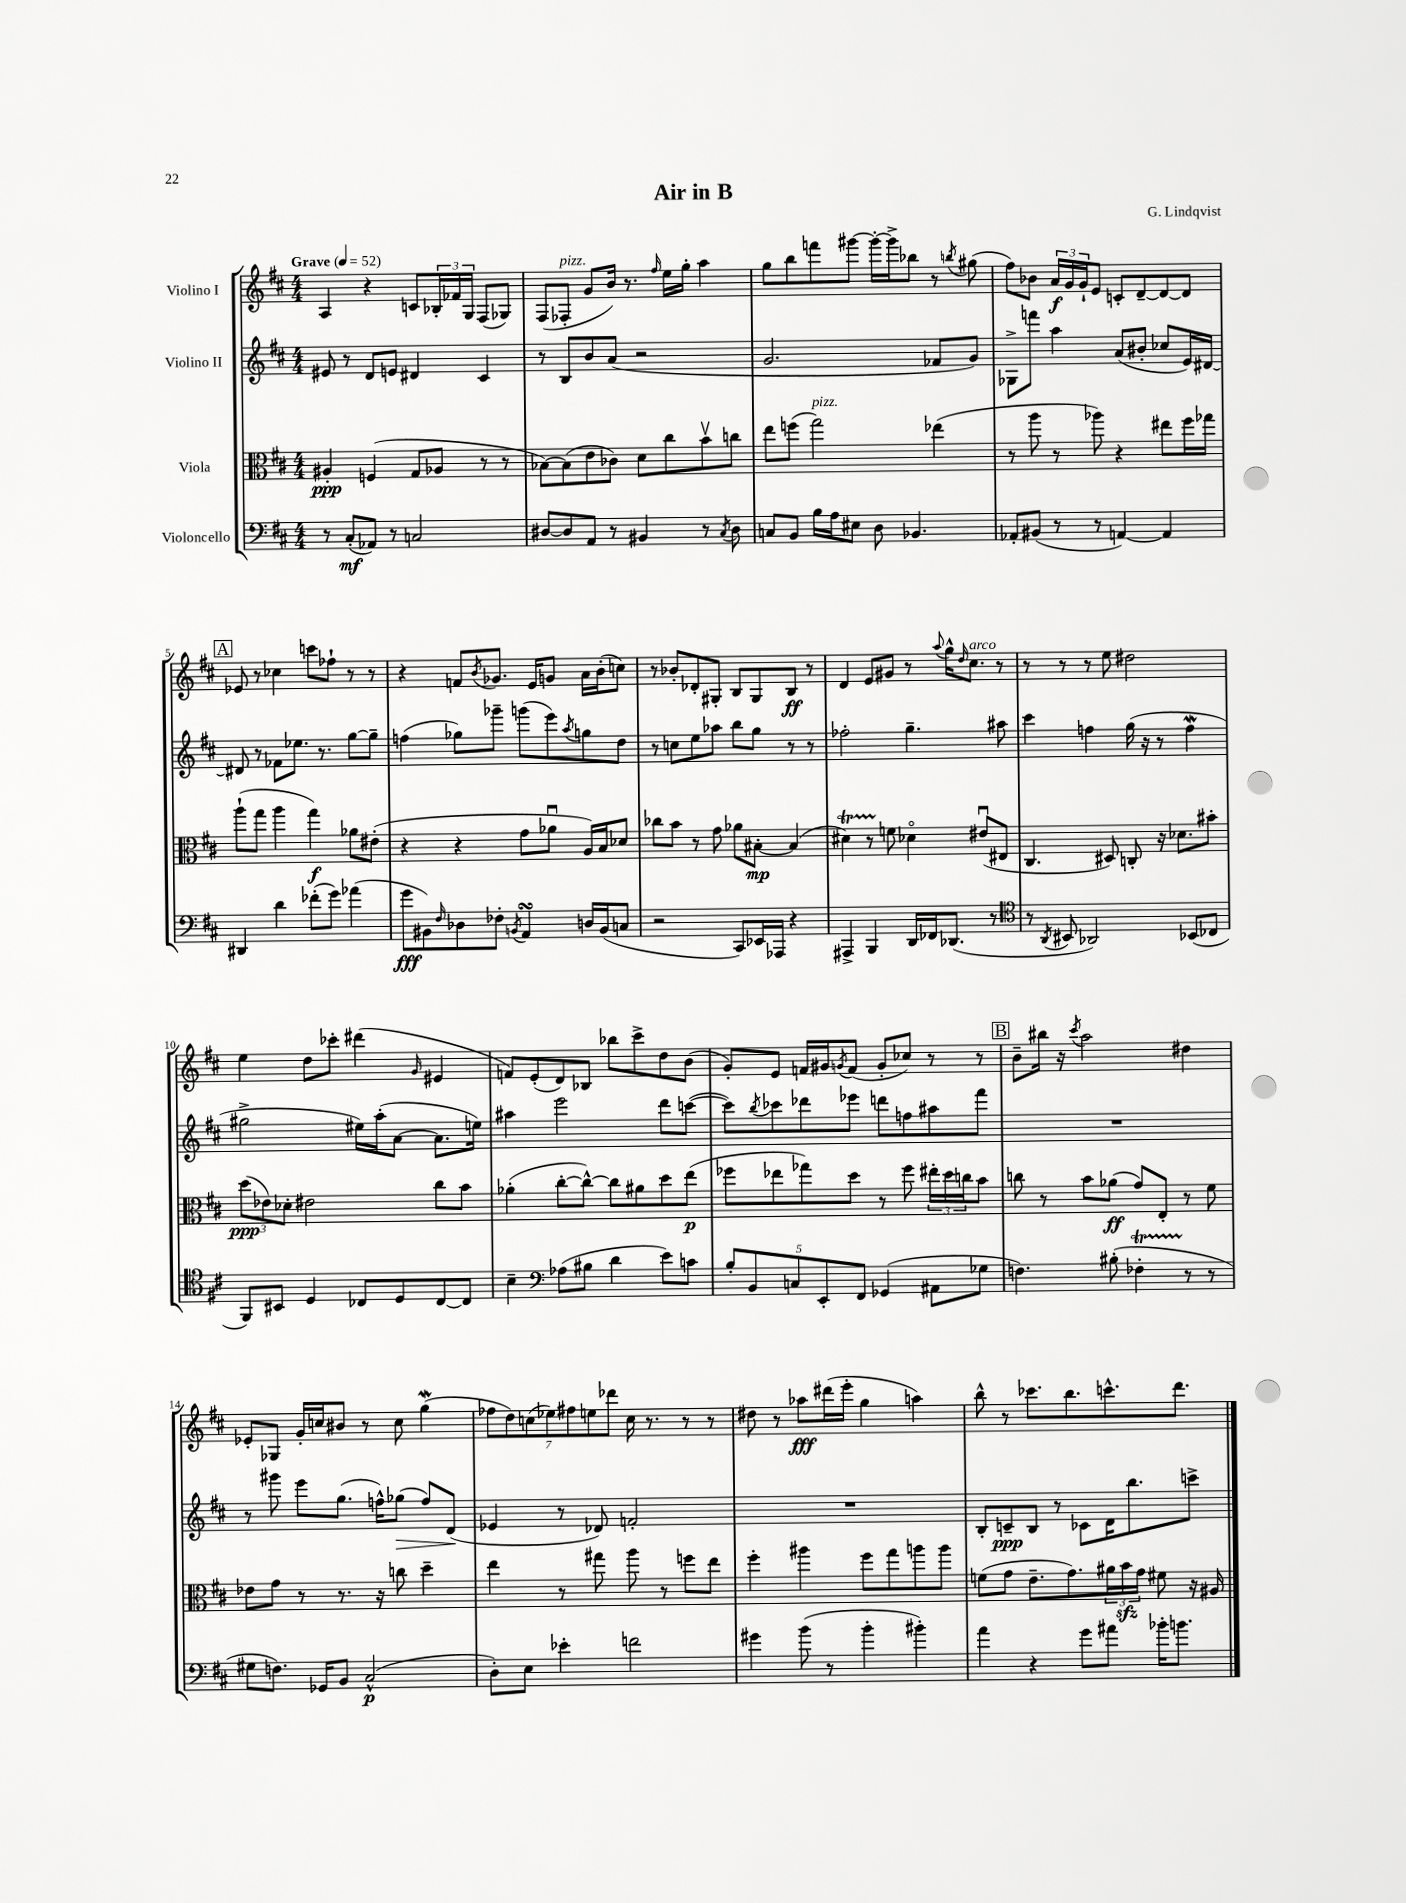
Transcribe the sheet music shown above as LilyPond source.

\header { title = "Air in B" composer = "G. Lindqvist" }
<<
\new StaffGroup <<
\new Staff = "s0" \with { instrumentName = "Violino I" } {
    \clef treble \key d \major \numericTimeSignature \time 4/4 \tempo "Grave" 4 = 52
    a4 r4 c'8 \tuplet 3/2 { bes16-. fes'16 g16 } fis8( ges8) |
    fis8( fes8-.^\markup { \italic "pizz." } g'8 b'16) r8. \grace { fis''16 } e''16 g''16-. a''4 |
    g''8 b''8 f'''8 gis'''8~ gis'''16~-. gis'''16-> bes''8 r8 \acciaccatura { b''8 } gis''8( |
    fis''8) bes'8 \tuplet 3/2 { a'16\f g'16 g'16-! } e'8 c'8-. d'8~-- d'8~ d'8 |
    \mark \markup { \box "A" } ees'8 r8 ces''4 c'''8 fes''8-! r8 r8 |
    r4 f'8 \acciaccatura { b'8 } ges'8. e'16 g'8 a'16 b'16-.( c''8) |
    r8 bes'8-. des'8-. gis8-. b8 gis8 b8\ff r8 |
    d'4 e'8 gis'8 r8 \appoggiatura { a''8 } g''16-^ \grace { d''16 } cis''8.^\markup { \italic "arco" } r8 |
    r8 r8 r8 e''8 dis''2 |
    e''4 d''8 ces'''8-. dis'''4( \grace { g'16 } eis'4 |
    f'8) e'8-.( d'8) bes8 bes''8 cis'''8-> d''8 b'8( |
    g'8-.) e'8 f'16 gis'16 \acciaccatura { g'8 } f'8( g'8-. ces''8) r8 r8 |
    \mark \markup { \box "B" } b'8-- bis''16 r16 \acciaccatura { cis'''8 } a''2 dis''4 |
    ees'8-. ges8 g'16-. c''16 bis'8 r8 c''8 g''4\mordent( |
    \tuplet 7/4 { fes''8 d''8) c''8( ees''8) fis''8 e''8 des'''8 } c''16 r8. r8 r8 |
    dis''8 r8 aes''8\fff dis'''16( e'''16-. g''4 a''4) |
    b''8-^ r8 ces'''8. b''8. c'''8.-^ d'''8. \bar "|." |
}
\new Staff = "s1" \with { instrumentName = "Violino II" } {
    \clef treble \key d \major \numericTimeSignature \time 4/4
    eis'8 r8 d'8 e'8 dis'4 cis'4 |
    r8 b8 b'8 a'8( r2 |
    g'2. fes'8 g'8) |
    ges8-> f'''8 a''4 a'8( bis'8-. ces''8 e'16) dis'16~ |
    \mark \markup { \box "A" } dis'8 r8 fes'8 ees''8. r8. g''8~ g''8-- |
    f''4( ges''8) ges'''8-- g'''8( e'''8) \acciaccatura { a''8 } g''8 d''8 |
    r8 c''8 e''8 aes''8 b''8 g''8 r8 r8 |
    fes''2-. g''4.-- ais''8 |
    cis'''4 f''4 g''16( r16 r8 f''4\mordent |
    gis''2-> eis''16) a''16-.( a'8~ a'8. e''16) |
    ais''4 e'''2 d'''8 c'''8~( |
    c'''8) \acciaccatura { b''8 } ces'''8 des'''8 ees'''8 d'''8 f''8 ais''8 fis'''8 |
    \mark \markup { \box "B" } R1 |
    r8 gis'''8 e'''8 g''8.( f''16-^) ges''8\>( f''8) d'8\!( |
    ees'4 r8 des'8) f'2-. |
    R1 |
    b8-. c'8--\ppp b8 r8 ces'8 d'16 b''8. c'''8-> \bar "|." |
}
\new Staff = "s2" \with { instrumentName = "Viola" } {
    \clef alto \key d \major \numericTimeSignature \time 4/4
    ais4-.\ppp f4( g8 aes8 r8 r8 |
    bes8~) bes8( e'8 ces'8) d'8 cis''8 b'8\upbow c''8 |
    e''8 f''8( g''2^\markup { \italic "pizz." }) ees''4( |
    r8 a''8 r8 aes''8) r4 eis''8 fis''16 ges''16 |
    \mark \markup { \box "A" } a''8-!( g''8 a''4 g''4\f) aes'8 eis'8-.( |
    r4 r4 g'8 aes'8\downbow a16) b16 des'8 |
    ces''8 b'8 r8 g'8 aes'8 bis8~-.\mp bis4( |
    dis'4\startTrillSpan) r8 f'8\stopTrillSpan des'4\flageolet eis'8\downbow( eis8 |
    cis4. dis8) c8-. r16 des'8. bis'8-. |
    \tuplet 3/2 { d''8\ppp( ees'8) des'8-. } eis'2 cis''8 b'8 |
    aes'4-.( cis''8~-. cis''8~-^) cis''8 ais'8 d''8 e''8\p( |
    fes''8 ees''8 ges''8) d''8 r8 fes''8 \tuplet 3/2 { eis''16-. d''16 c''16 } b'8 |
    \mark \markup { \box "B" } c''8 r8 b'8 aes'8\ff( g'8) e8-. r8 fis'8 |
    ees'8 g'8 r8 r8. r16 c''8 d''4-- |
    e''4 r8 gis''8 a''8 r8 f''8 e''8 |
    fis''4-. ais''4 fis''8 g''8 a''8 a''8 |
    f'8( g'8 e'8.-- g'8.) \tuplet 3/2 { ais'16 b'16\sfz g'16 } fis'8 r16 ais16 \bar "|." |
}
\new Staff = "s3" \with { instrumentName = "Violoncello" } {
    \clef bass \key d \major \numericTimeSignature \time 4/4
    r8 cis8-.\mf( aes,8) r8 c2 |
    dis8~ dis8 a,8 r8 bis,4 r8 \acciaccatura { cis8 } dis8 |
    c8 b,8 b16 a16 eis8 d8 bes,4. |
    aes,8-. bis,8( r8 r8 a,4~) a,4 |
    \mark \markup { \box "A" } dis,4 d'4 fes'8-.( g'8) aes'4( |
    g'8\fff bis,8) \grace { fis16 } des8 fes8-. \acciaccatura { b,8 } a,4\turn d16 b,16( c8 |
    r2 cis,8) ees,16 aes,,16 r4 |
    ais,,4-> b,,4 d,16 fes,16 des,8.( r8. |
    \clef tenor r8 \acciaccatura { a,8 } bis,8 aes,2) bes,8( ces8 |
    fis,8) bis,8 d4 ces8 d8 ces8~ ces8 |
    b4-- \clef bass aes8( bis8 d'4 e'8) c'8 |
    \tuplet 5/4 { b8-. b,8 c8 e,8-. fis,8 } ges,4( ais,8 ges8 |
    \mark \markup { \box "B" } f4.) bis8-.( fes4-.\startTrillSpan r8\stopTrillSpan r8 |
    gis8 f8.) ges,16 b,8 cis2-^\p( |
    d8-.) e8 ees'4-. f'2 |
    gis'4 b'8( r8 b'4-. bis'4-.) |
    a'4 r4 g'8 ais'8 bes'16-. b'8. \bar "|." |
}
>>
>>
